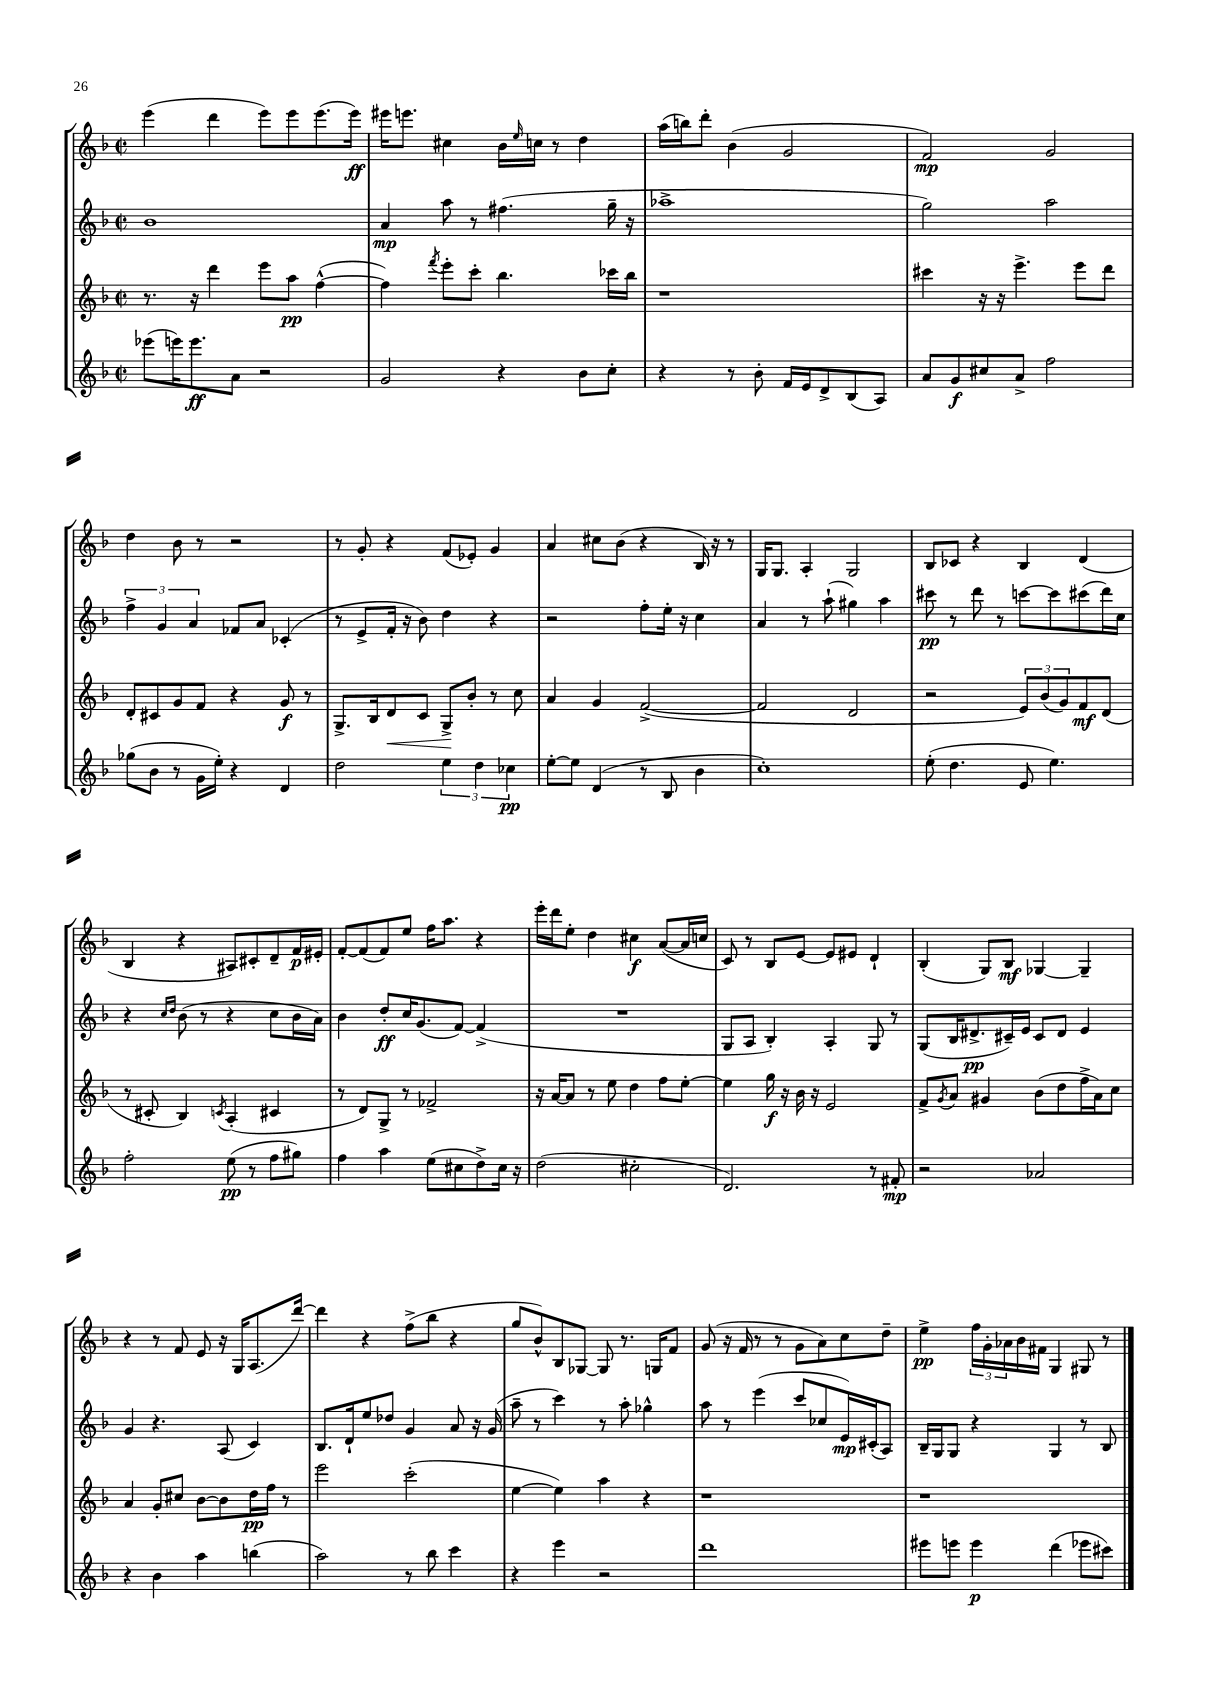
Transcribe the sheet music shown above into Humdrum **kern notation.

**kern	**kern	**kern	**kern
*staff4	*staff3	*staff2	*staff1
*clefG2	*clefG2	*clefG2	*clefG2
*k[b-]	*k[b-]	*k[b-]	*k[b-]
*M2/2	*M2/2	*M2/2	*M2/2
*met(c|)	*met(c|)	*met(c|)	*met(c|)
(8eee-	8.r	1b-	(4eee
16eee)	.	.	.
8.eee	16r	.	.
.	4ddd	.	4ddd
8a	.	.	.
2r	8eee	.	8eee)
.	8aa	.	8eee
.	([4ff^^	.	(8.eee
.	.	.	16eee)
=	=	=	=
2g	4ff])	4a	16eee#
.	.	.	8.eee
.	8qfff	.	.
.	8eee'	8aa	4cc#
.	8ccc'	8r	.
4r	4.bb-	(4.ff#	16b-
.	.	.	16qqee
.	.	.	16cc
.	.	.	8r
8b-	.	.	4dd
8cc'	16ccc-	16gg~	.
.	16bb-	16r	.
=	=	=	=
4r	1r	1aa-^	(16aa
.	.	.	16bb)
.	.	.	8ddd'
8r	.	.	(4b-
8b-'	.	.	.
16f	.	.	2g
16e	.	.	.
8d^	.	.	.
(8B-	.	.	.
8A)	.	.	.
=	=	=	=
8a	4ccc#	2gg)	2f)
8g	.	.	.
8cc#	16r	.	.
.	16r	.	.
8a^	4.eee^	.	.
2ff	.	2aa	2g
.	8eee	.	.
.	8ddd	.	.
=	=	=	=
(8gg-	8d'	6ff^	4dd
8b-	8c#	.	.
.	.	6g	.
8r	8g	.	8b-
.	.	6a	.
16g	8f	.	8r
16ee')	.	.	.
4r	4r	8f-	2r
.	.	8a	.
4d	8g	(4c-'	.
.	8r	.	.
=	=	=	=
2dd	8.G^	8r	8r
.	.	8e^	8g'
.	16B-	.	.
.	8d	16f'	4r
.	.	16r	.
.	8c	8b-)	.
6ee	8G^	4dd	(8f
.	8b-'	.	8e-')
6dd	.	.	.
.	8r	4r	4g
6cc-	.	.	.
.	8cc	.	.
=	=	=	=
[8ee'	4a	2r	4a
8ee]	.	.	.
(4d	4g	.	8cc#
.	.	.	(8b-
8r	([2f^	8ff'	4r
8B-	.	16ee'	.
.	.	16r	.
4b-	.	4cc	16B-)
.	.	.	16r
.	.	.	8r
=	=	=	=
1cc')	2f]	4a	16G
.	.	.	8.G
.	.	8r	4A'
.	.	(8aa`	.
.	2d	4gg#)	2G
.	.	4aa	.
=	=	=	=
(8ee'	2r	8ccc#	8B-
4.dd	.	8r	8c-
.	.	8ddd	4r
.	.	8r	.
8e	12e)	[8ccc	4B-
.	(12b-	.	.
4.ee)	.	8ccc]	.
.	12g)	.	.
.	8f	(8ccc#	(4d
.	(8d	16ddd)	.
.	.	16cc	.
=	=	=	=
2ff'	8r	4r	4B-
.	8c#'	.	.
.	.	16qqcc	.
.	.	16qqdd	.
.	4B-)	(8b-	4r
.	.	8r	.
.	8qc	.	.
(8ee	(4A'	4r	8A#)
8r	.	.	8c#'
8ff	4c#	8cc	8d~
8gg#)	.	16b-	16f
.	.	16a)	16e#'
=	=	=	=
4ff	8r	4b-	[8f'
.	8d)	.	(8f]
4aa	8G^	8dd'	8f)
.	8r	16cc	8ee
.	.	(8.g	.
(8ee	2f-^	.	16ff
.	.	.	8.aa
8cc#	.	[8f)	.
8dd^)	.	(4f^]	4r
16cc#	.	.	.
16r	.	.	.
=	=	=	=
(2dd	16r	1r	16eee'
.	[16a	.	16ddd
.	8a]	.	8ee'
.	8r	.	4dd
.	8ee	.	.
2cc#'	4dd	.	4cc#
.	8ff	.	([8a
.	[8ee'	.	16a]
.	.	.	16cc
=	=	=	=
2.d)	4ee]	8G	8c)
.	.	8A	8r
.	16gg	4B-')	8B-
.	16r	.	.
.	16b-	.	[8e
.	16r	.	.
.	2e	4A'	8e]
.	.	.	8e#
8r	.	8G	4d`
8f#'	.	8r	.
=	=	=	=
2r	8f^	(8G	(4B-'
.	8qg	.	.
.	8a	16B-	.
.	.	8.d#^	.
.	4g#	.	8G)
.	.	16c#~)	8B-
.	.	16e	.
2a-	(8b-	8c#	[4G-
.	8dd	8d#	.
.	16ff^	4e	4G-~]
.	16a)	.	.
.	8cc	.	.
=	=	=	=
4r	4a	4g	4r
4b-	8g'	4.r	8r
.	8cc#	.	8f
4aa	[8b-	.	8e
.	8b-]	(8A	16r
.	.	.	16G
(4bb	16dd	4c)	(8.A
.	16ff	.	.
.	8r	.	.
.	.	.	[16ddd)
=	=	=	=
2aa)	2eee	8.B-	4ddd]
.	.	16d`	.
.	.	8ee	4r
.	.	8dd-	.
8r	(2ccc'	4g	(8ff^
8bb-	.	.	8bb-
4ccc	.	8a	4r
.	.	16r	.
.	.	(16g	.
=	=	=	=
4r	[4ee	8aa~	8gg
.	.	8r	8b-^^)
4eee	4ee])	4ccc)	8B-
.	.	.	[8G-
2r	4aa	8r	8G-]
.	.	8aa'	8.r
.	4r	4gg-^^	.
.	.	.	16G
.	.	.	8f
=	=	=	=
1ddd	1r	8aa	(8g
.	.	8r	16r
.	.	.	16f
.	.	(4eee	8r
.	.	.	8r
.	.	8ccc	8g
.	.	8cc-	8a)
.	.	16e)	8cc
.	.	(16c#'	.
.	.	8A)	8dd~
=	=	=	=
8eee#	1r	16B-~	4ee^
.	.	16G	.
8eee	.	8G	.
4eee	.	4r	24ff
.	.	.	24g'
.	.	.	24a-
.	.	.	16b-
.	.	.	16f#
(4ddd	.	4G	4G
8eee-	.	8r	8G#
8ccc#)	.	8B-	8r
==	==	==	==
*-	*-	*-	*-
